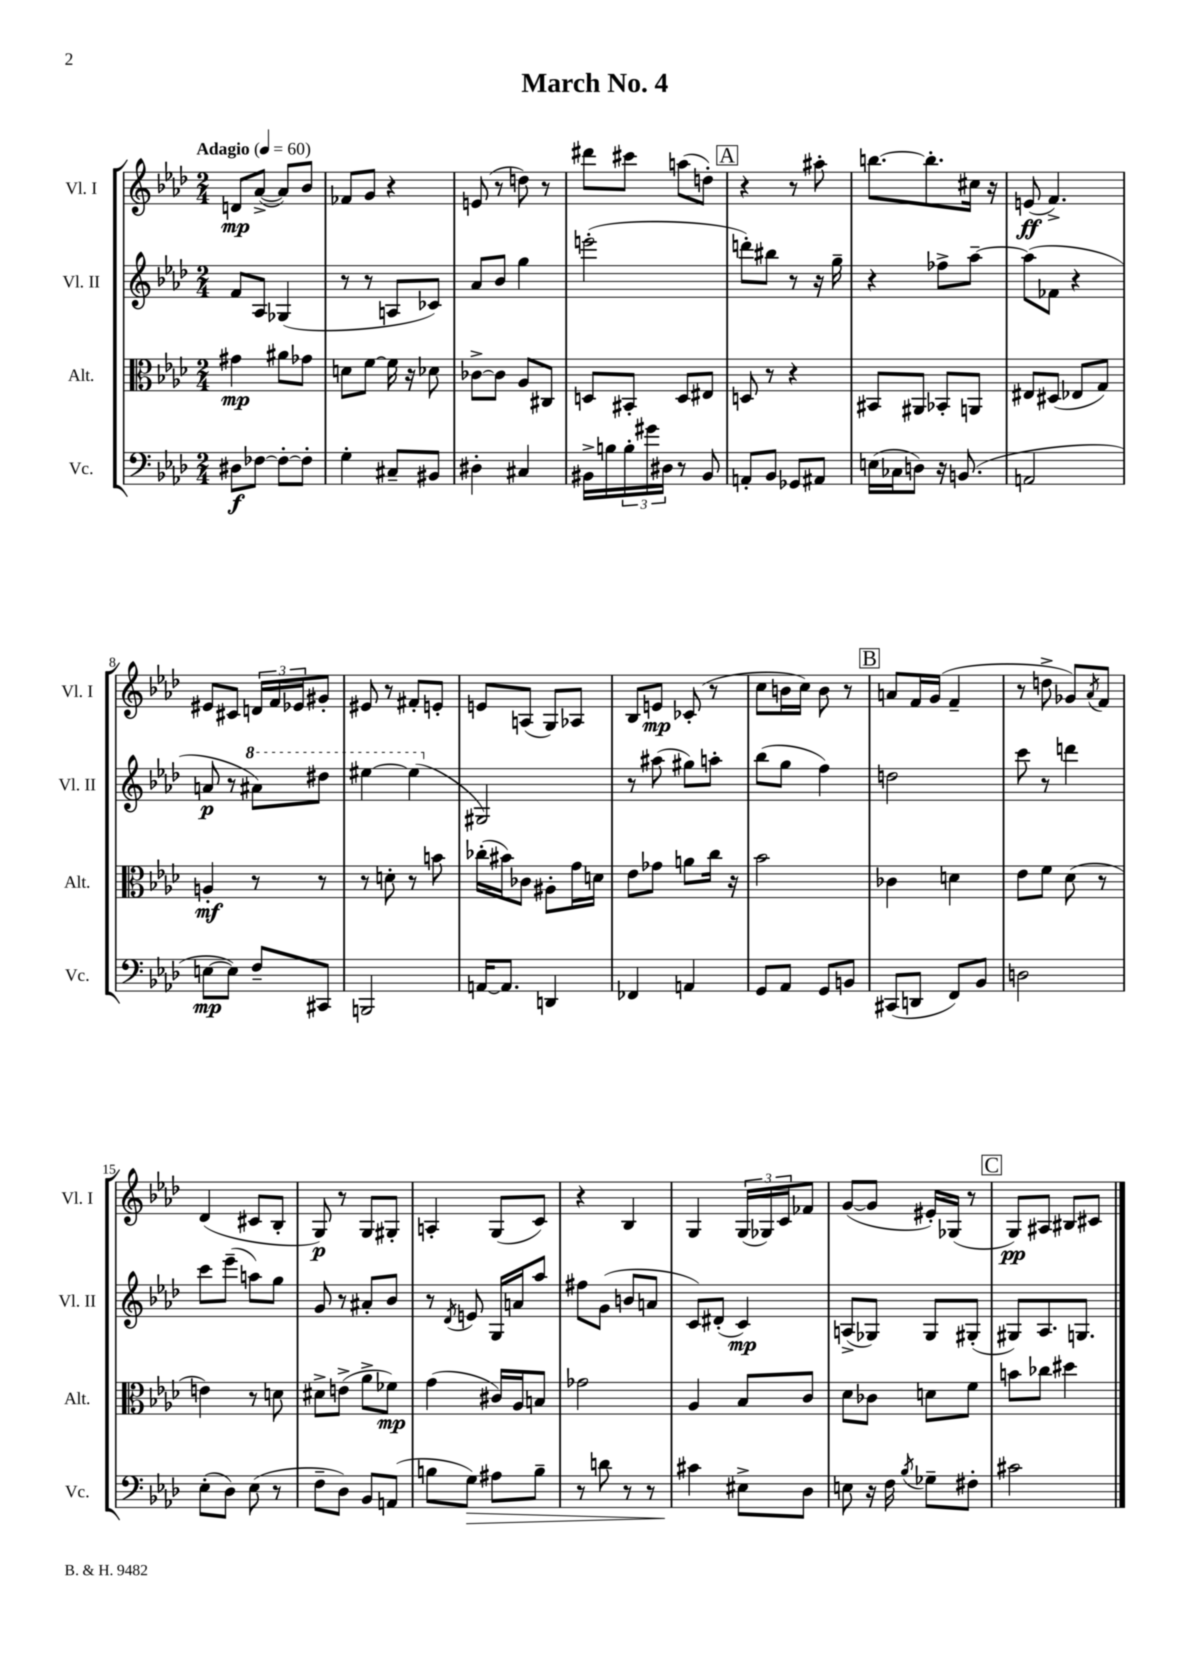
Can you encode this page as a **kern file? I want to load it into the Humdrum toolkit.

**kern	**dynam	**kern	**dynam	**kern	**dynam	**kern	**dynam
*part4	*part4	*part3	*part3	*part2	*part2	*part1	*part1
*staff4	*staff4	*staff3	*staff3	*staff2	*staff2	*staff1	*staff1
*I"Vc.	*	*I"Alt.	*	*I"Vl. II	*	*I"Vl. I	*
*I'Vc.	*	*I'Alt.	*	*I'Vl. II	*	*I'Vl. I	*
*clefF4	*	*clefC3	*	*clefG2	*	*clefG2	*
*k[b-e-a-d-]	*	*k[b-e-a-d-]	*	*k[b-e-a-d-]	*	*k[b-e-a-d-]	*
*M2/4	*	*M2/4	*	*M2/4	*	*M2/4	*
*MM60	*	*MM60	*	*MM60	*	*MM60	*
=1	=1	=1	=1	=1	=1	=1	=1
!	!	!	!	!	!	!LO:TX:a:B:t=Adagio	!
8D#X\L	f	4g#X\	mp	8f/L	.	8dn/L	mp
[8F-X\J	.	.	.	8A-/J	.	([8a-^/J	.
8F-'\L_	.	8a#X\L	.	(4G-X/	.	8a-/L])	.
8F-'\J]	.	8g-X\J	.	.	.	8b-/J	.
=2	=2	=2	=2	=2	=2	=2	=2
4G'\	.	8dn\L	.	8r	.	8f-X/L	.
.	.	[8f\J	.	8r	.	8g/J	.
8C#X~/L	.	16f\]	.	8An/L	.	4r	.
.	.	16r	.	.	.	.	.
8BB#X/J	.	8d-X\	.	8c-X/J)	.	.	.
=3	=3	=3	=3	=3	=3	=3	=3
4D#X'\	.	[8c-X^\L	.	8a-/L	.	(8en/	.
.	.	8c-\J]	.	8b-/J	.	8r	.
4C#X/	.	8A-/L	.	4gg\	.	8ddn\)	.
.	.	8C#X/J	.	.	.	8r	.
=4	=4	=4	=4	=4	=4	=4	=4
16BB#X^\LL	.	8Dn/L	.	(2eeen'\	.	8ddd#X\L	.
16Bn\	.	.	.	.	.	.	.
24B'\	.	8BB#X'/J	.	.	.	8ccc#X\J	.
24g#X\	.	.	.	.	.	.	.
24D#X\JJ	.	.	.	.	.	.	.
8r	.	8D/L	.	.	.	(8aan\L	.
8BB#/	.	8E#X/J	.	.	.	8ddn'\J)	.
!!LO:REH:place=s1:t=A
=5	=5	=5	=5	=5	=5	=5	=5
8AAn'/L	.	8Dn/	.	8dddn'\L)	.	4r	.
8BB-/J	.	8r	.	8bb#X\J	.	.	.
8GG-X/L	.	4r	.	8r	.	8r	.
8AA#X/J	.	.	.	16r	.	8aa#X'\	.
.	.	.	.	16gg~\	.	.	.
=6	=6	=6	=6	=6	=6	=6	=6
(16En\LL	.	8BB#X/L	.	4r	.	[8.bbn\L	.
16C-X\J	.	.	.	.	.	.	.
8Dn\J)	.	8AA#X/J	.	.	.	.	.
.	.	.	.	.	.	8.bb'\]	.
16r	.	8BB-X'/L	.	8ff-X^\L	.	.	.
(8.BBn/	.	.	.	.	.	.	.
.	.	8AAn/J	.	[8aa-~\J	.	16cc#X\Jk	.
.	.	.	.	.	.	16r	.
=7	=7	=7	=7	=7	=7	=7	=7
2AAn/	.	8E#X/L	.	(8aa-\L]	.	(8en/	ff
.	.	(8D#X/J	.	8f-X\J	.	4.f^/)	.
.	.	8E-X/L	.	4r	.	.	.
.	.	8G/J)	.	.	.	.	.
!!LO:LB:g=z
=8	=8	=8	=8	=8	=8	=8	=8
[8En\L	mp	4An'/	mf	8an/	p	8e#X/L	.
8E\J])	.	.	.	8r	.	8c#X/J	.
*	*	*	*	*8va	*	*	*
8F~/L	.	8r	.	8aa#X\L)	.	24dn/LL	.
.	.	.	.	.	.	24f/	.
.	.	.	.	.	.	24e-X/J	.
8CC#X/J	.	8r	.	8ddd#X\J	.	8g#X'/J	.
=9	=9	=9	=9	=9	=9	=9	=9
2BBBn/	.	8r	.	[4eee#X\	.	8e#X/	.
.	.	8dn'\	.	.	.	8r	.
.	.	8r	.	(4eee#\]	.	8f#X'/L	.
.	.	8bn\	.	.	.	8en'/J	.
=10	=10	=10	=10	=10	=10	=10	=10
*	*	*	*	*X8va	*	*	*
[16AAn/KL	.	(16cc-X'\LL	.	2G#X/)	.	8en/L	.
8.AA/J]	.	16b#X\J)	.	.	.	.	.
.	.	8c-X\J	.	.	.	(8An/J	.
4DDn/	.	8A#X'\L	.	.	.	8G/L)	.
.	.	16g\L	.	.	.	8A-X/J	.
.	.	16dn\JJ	.	.	.	.	.
=11	=11	=11	=11	=11	=11	=11	=11
4FF-X/	.	8e-\L	.	8r	.	8B-/L	.
.	.	8g-X\J	.	(8aa#X\	.	8en/J	mp
4AAn/	.	8an\L	.	8gg#X\L)	.	(8c-X'/	.
.	.	16cc\Jk	.	8aan'\J	.	8r	.
.	.	16r	.	.	.	.	.
=12	=12	=12	=12	=12	=12	=12	=12
8GG/L	.	2b-\	.	(8bb-\L	.	8cc\L	.
8AA-/J	.	.	.	8gg\J	.	16bn\L	.
.	.	.	.	.	.	16cc\JJ)	.
8GG/L	.	.	.	4ff\)	.	8b\	.
8BBn/J	.	.	.	.	.	8r	.
!!LO:REH:place=s1:t=B
=13	=13	=13	=13	=13	=13	=13	=13
(8CC#X/L	.	4c-X\	.	2ddn\	.	8an/L	.
8DDn/J	.	.	.	.	.	16f/L	.
.	.	.	.	.	.	(16g/JJ	.
8FF/L)	.	4dn\	.	.	.	4f~/	.
8BB-/J	.	.	.	.	.	.	.
=14	=14	=14	=14	=14	=14	=14	=14
2Dn\	.	8e-\L	.	8ccc\	.	8r	.
.	.	8f\J	.	8r	.	8ddn^\	.
.	.	(8d-\	.	4dddn\	.	8g-X/L)	.
.	.	.	.	.	.	8qa-/	.
.	.	8r	.	.	.	8f/J	.
!!LO:LB:g=z
=15	=15	=15	=15	=15	=15	=15	=15
(8E-'\L	.	4en\)	.	8ccc\L	.	(4d-/	.
8D-\J)	.	.	.	(8eee-~\J	.	.	.
(8E-\	.	8r	.	8aan\L)	.	8c#X/L	.
8r	.	8dn\	.	8gg\J	.	8B-'/J	.
=16	=16	=16	=16	=16	=16	=16	=16
8F~\L	.	8d#X^\L	.	8g/	.	8G/)	p
8D-\J)	.	(8en^\J	.	8r	.	8r	.
8BB-/L	.	8a-^\L	.	8a#X'/L	.	8G/L	.
(8AAn/J	.	8f-X\J)	mp	8b-/J	.	8G#X'/J	.
=17	=17	=17	=17	=17	=17	=17	=17
8Bn\L	.	(4g\	.	8r	.	4An'/	.
.	.	.	.	8qd-/	.	.	.
!	!LO:HP:b	!	!	!	!	!	!
8G\J)	>	.	.	8en/	.	.	.
8A#X\L	.	16c#X/LL)	.	16G/LL	.	(8G/L	.
.	.	16A-/J	.	16an/J	.	.	.
8B~\J	.	8Bn/J	.	8aa-/J	.	8c/J)	.
=18	=18	=18	=18	=18	=18	=18	=18
8r	.	2g-X\	.	8ff#X\L	.	4r	.
8dn\	.	.	.	(8g\J	.	.	.
8r	.	.	.	8bn/L	.	4B-/	.
8r	.	.	.	8an/J	.	.	.
=19	=19	=19	=19	=19	=19	=19	=19
4c#X\	.	4A-/	.	8c/L)	.	4G/	.
.	.	.	.	(8d#X'/J	.	.	.
8E#X^\L	]	8B-/L	.	4c/)	mp	(24G/LL	.
.	.	.	.	.	.	24G-X/)	.
.	.	.	.	.	.	24c/J	.
8D-\J	.	8c/J	.	.	.	8f-X/J	.
=20	=20	=20	=20	=20	=20	=20	=20
8En\	.	8d-\L	.	(8An^/L	.	([8g/L	.
16r	.	8c-X\J	.	8G-X/J)	.	8g/J]	.
16F\	.	.	.	.	.	.	.
8qB-/	.	.	.	.	.	.	.
8G-X~\L	.	8dn\L	.	8G-/L	.	16e#X'/LL)	.
.	.	.	.	.	.	(16G-X/JJ	.
8F#X'\J	.	8f\J	.	(8G#X'/J	.	8r	.
!!LO:REH:place=s1:t=C
=21	=21	=21	=21	=21	=21	=21	=21
2c#X\	.	8bn\L	.	8G#X/L)	.	8G/L)	pp
.	.	8cc-X\J	.	8.A-/	.	8A#X/J	.
.	.	4dd#X\	.	.	.	8B#X/L	.
.	.	.	.	8.Gn/J	.	.	.
.	.	.	.	.	.	8c#X/J	.
==	==	==	==	==	==	==	==
*-	*-	*-	*-	*-	*-	*-	*-
